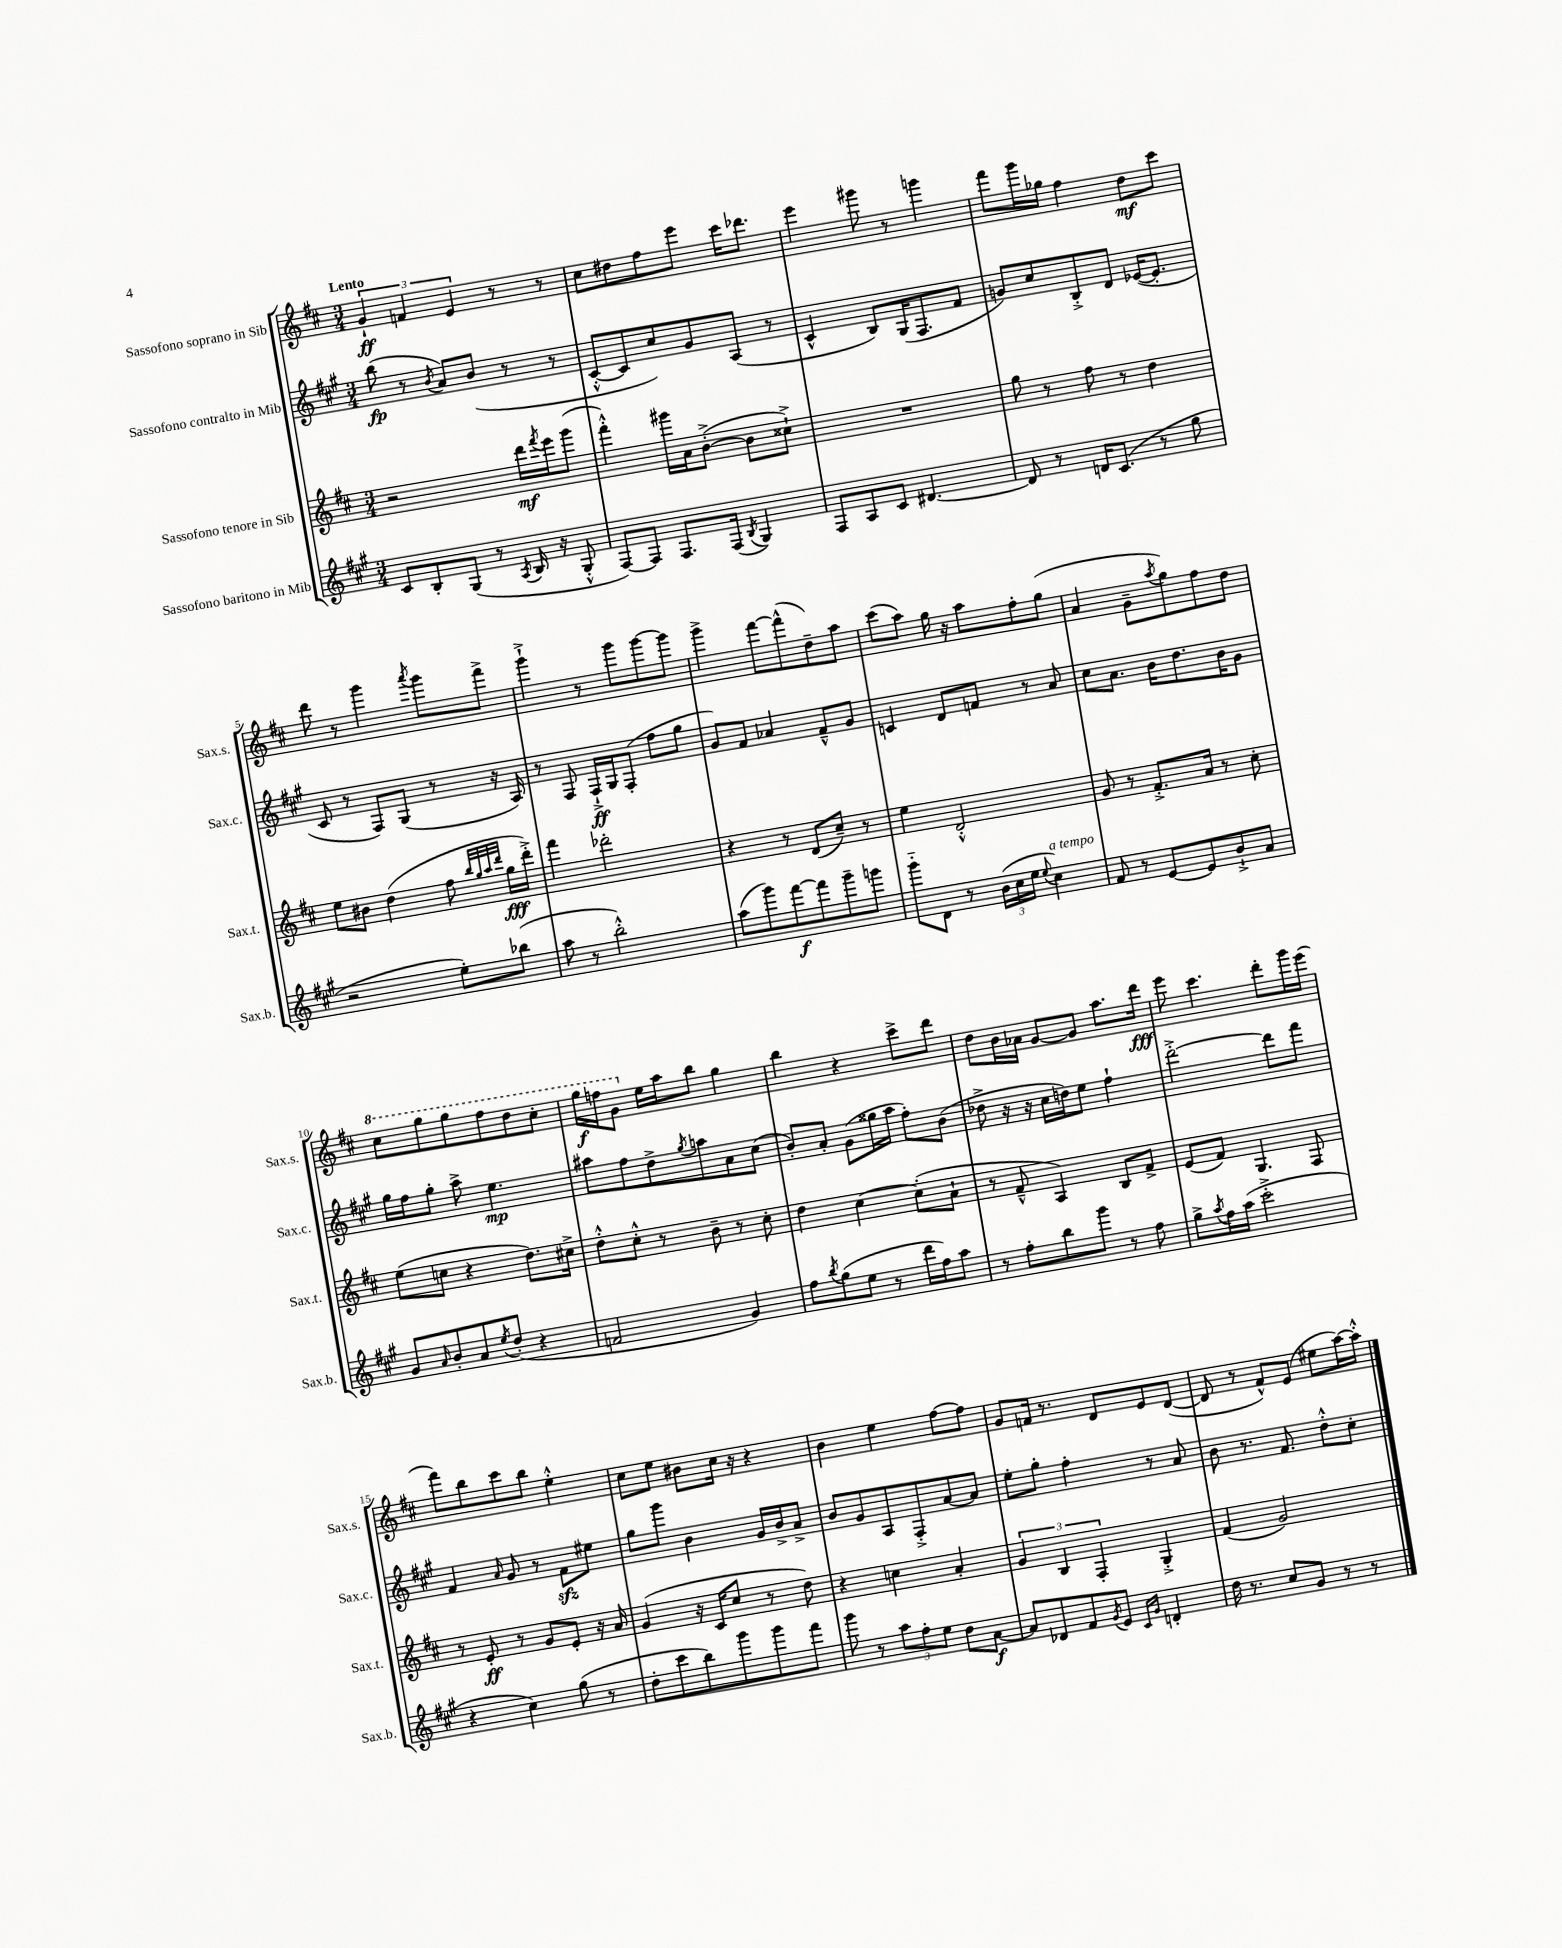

**kern	**dynam	**kern	**dynam	**kern	**dynam	**kern	**dynam
*part4	*part4	*part3	*part3	*part2	*part2	*part1	*part1
*staff4	*staff4	*staff3	*staff3	*staff2	*staff2	*staff1	*staff1
*I"Sassofono baritono in Mib	*	*I"Sassofono tenore in Sib	*	*I"Sassofono contralto in Mib	*	*I"Sassofono soprano in Sib	*
*I'Sax.b.	*	*I'Sax.t.	*	*I'Sax.c.	*	*I'Sax.s.	*
*clefG2	*	*clefG2	*	*clefG2	*	*clefG2	*
*k[f#c#g#]	*	*k[f#c#]	*	*k[f#c#g#]	*	*k[f#c#]	*
*M3/4	*	*M3/4	*	*M3/4	*	*M3/4	*
=1	=1	=1	=1	=1	=1	=1	=1
!	!	!	!	!	!	!LO:TX:a:B:t=Lento	!
8c#/L	.	2r	.	(8bb\	fp	6g`/	ff
8B'/	.	.	.	8r	.	.	.
.	.	.	.	.	.	6fn/	.
.	.	.	.	8qb/	.	.	.
(8G#/J	.	.	.	8a/L)	.	.	.
.	.	.	.	.	.	6e/	.
8r	.	.	.	(8b/J	.	.	.
8qA/	.	.	.	.	.	.	.
16B/	.	16ddd\LL	mf	8r	.	8r	.
.	.	8qfff#/	.	.	.	.	.
16r	.	16eee\J	.	.	.	.	.
8G#'^^/	.	(8ggg\J	.	8r	.	8r	.
=2	=2	=2	=2	=2	=2	=2	=2
[8F#/L)	.	4fff#'^^\)	.	[8c#'^^/L	.	8cc#\L	.
8F#/J]	.	.	.	8c#/]	.	8dd#X\	.
8.F#/L	.	16ggg#X\LL	.	8cc#/)	.	8ff#\	.
.	.	16a\J	.	.	.	.	.
.	.	([8b'^\J	.	8g#/	.	8eee\J	.
(16F#/Jk	.	.	.	.	.	.	.
8qB/	.	.	.	.	.	.	.
4G#/)	.	8b\L]	.	(8A/J	.	16ccc#\KL	.
.	.	.	.	.	.	8.ddd-X\J	.
.	.	8cc##X`^\J)	.	8r	.	.	.
=3	=3	=3	=3	=3	=3	=3	=3
8F#/L	.	2.r	.	4c#^^/	.	4eee\	.
8A/	.	.	.	.	.	.	.
8c#/J	.	.	.	8B/L)	.	8ggg#X\	.
[4.d#X/	.	.	.	(16G#/K	.	8r	.
.	.	.	.	8.F#/	.	.	.
.	.	.	.	.	.	4gggn\	.
.	.	.	.	8f#/J	.	.	.
=4	=4	=4	=4	=4	=4	=4	=4
8d#/]	.	8gg\	.	8gn/L)	.	8fff#\L	.
8r	.	8r	.	8cc#/	.	16ggg\L	.
.	.	.	.	.	.	16gg-X\JJ	.
16dn/KL	.	8ff#\	.	8B'^/	.	4ff#\	.
(8.c#/J	.	.	.	.	.	.	.
.	.	8r	.	8d/J	.	.	.
8r	.	4dd\	.	([16e-X/KL	.	8dd\L	mf
.	.	.	.	8.e-'/J]	.	.	.
8gg#\	.	.	.	.	.	8ccc#\J	.
!!LO:LB:g=z
=5	=5	=5	=5	=5	=5	=5	=5
2r	.	8ee\L	.	8c#/	.	8ddd\	.
.	.	8b#X\J	.	8r	.	8r	.
.	.	(4dd\	.	8F#/L)	.	4ggg\	.
.	.	.	.	(8G#/J	.	.	.
.	.	.	.	.	.	8qaaa/	.
8ee'\L)	.	8ff#\	.	8r	.	8ggg\L	.
.	.	32qqbb/LLL	.	.	.	.	.
.	.	32qqgg/	.	.	.	.	.
.	.	32qqaa/	.	.	.	.	.
.	.	32qqddd/JJJ	.	.	.	.	.
(8bb-X\J	.	16gg\LL	fff	16r	.	8fff#^\J	.
.	.	16ddd'^\JJ)	.	16A/)	.	.	.
=6	=6	=6	=6	=6	=6	=6	=6
8aa\	.	4fff#\	.	8r	.	4ggg`^\	.
8r	.	.	.	8F#/	.	.	.
2bb'^^\)	.	2ddd-X'\	.	16F#`^/LL	ff	8r	.
.	.	.	.	16G#/J	.	.	.
.	.	.	.	(8F#'/J	.	8ggg\L	.
.	.	.	.	8ff#\L	.	[8ggg\	.
.	.	.	.	8gg#\J	.	8ggg\J]	.
=7	=7	=7	=7	=7	=7	=7	=7
(8aa\L	.	4r	.	8g#/L)	.	4ggg^\	.
8ggg#\)	.	.	.	8f#/J	.	.	.
[8fff#\	f	8r	.	4a-X/	.	[8fff#\L	.
8fff#\]	.	(8d/L	.	.	.	(8fff#^^\]	.
8ggg#~\	.	8cc#~/J)	.	8f#~^^/L	.	8dd~\)	.
8gggn\J	.	8r	.	8g#/J	.	8aa\J	.
=8	=8	=8	=8	=8	=8	=8	=8
8ggg#\L	.	4ee\	.	4cn/	.	(8ccc#\L	.
8d\J	.	.	.	.	.	8aa\J)	.
8r	.	2d'^^/	.	8d/L	.	16gg\	.
.	.	.	.	.	.	16r	.
(24b\LL	.	.	.	8fn/J	.	8aa\L	.
24cc#\	.	.	.	.	.	.	.
24ee\JJ	.	.	.	.	.	.	.
8qqee/	.	.	.	.	.	.	.
!LO:TX:a:i:t=a tempo	!	!	!	!	!	!	!
4cc#\)	.	.	.	8r	.	8ff#'\	.
.	.	.	.	8a/	.	(8gg\J	.
=9	=9	=9	=9	=9	=9	=9	=9
8f#/	.	8g/	.	8cc#\L	.	4a/	.
8r	.	8r	.	8.a\J	.	.	.
[8e/L	.	8.f#'^/L	.	.	.	8g~\L	.
.	.	.	.	16b\KL	.	.	.
.	.	.	.	.	.	8qaa/	.
8e/]	.	.	.	8.dd\	.	8gg\)	.
.	.	16a/Jk	.	.	.	.	.
8b`^/	.	8r	.	.	.	8ff#\	.
.	.	.	.	16b\K	.	.	.
8a/J	.	8cc#'\	.	8g#\J	.	8dd\J	.
!!LO:LB:g=z
=10	=10	=10	=10	=10	=10	=10	=10
*	*	*	*	*	*	*8va	*
8g#/L	.	(8ee\L	.	16gg#\LL	.	8ccc#\L	.
.	.	.	.	16ff#\J	.	.	.
16qqa/	.	.	.	.	.	.	.
8b'/	.	8ccn\J	.	8gg#'\J	.	8ggg\	.
8a/	.	4r	.	8aa^\	.	8ggg\	.
8qee/	.	.	.	.	.	.	.
(8dd'/J	.	.	.	4.ee\	mp	8fff#\	.
4r	.	8.dd\L)	.	.	.	8ddd\	.
.	.	.	.	.	.	8ccc#'\J	.
.	.	16cc#X^\Jk	.	.	.	.	.
=11	=11	=11	=11	=11	=11	=11	=11
2fn/	.	8dd'^^\L	.	8aa#X\L	.	16ggg\LL	f
.	.	.	.	.	.	16fffn\J	.
.	.	8cc#'^^\J	.	8ff#\	.	8gg\J	.
*	*	*	*	*	*	*X8va	*
.	.	8r	.	8dd^\	.	16ee\LL	.
.	.	.	.	.	.	16aa\J	.
.	.	.	.	8qgg#/	.	.	.
.	.	8b~\	.	8aan\	.	8bb\J	.
4g#/)	.	8r	.	8a\	.	4gg\	.
.	.	8cc#'\	.	(8cc#\J	.	.	.
=12	=12	=12	=12	=12	=12	=12	=12
8ff#\L	.	4dd\	.	8b'/L)	.	4bb\	.
8qbb/	.	.	.	.	.	.	.
(8gg#\	.	.	.	8a'/J	.	.	.
8ee\J	.	[4cc#\	.	(8g#\L	.	4r	.
8r	.	.	.	16gg##X\L	.	.	.
.	.	.	.	16aa\JJ	.	.	.
16ddd\LL	.	(8cc#'\L]	.	8ff#'\L)	.	8ccc#^\L	.
16ff#\J)	.	.	.	.	.	.	.
8aa\J	.	8a`\J	.	(8b\J	.	8ddd\J	.
=13	=13	=13	=13	=13	=13	=13	=13
8r	.	8r	.	8dd-X^\	.	8dd\L	.
8ff#'\L	.	8f#~^^/	.	16r	.	16b\L	.
.	.	.	.	16r	.	16a-X\JJ	.
8bb\	.	4A/)	.	16cc#\LL	.	[8g/L	.
.	.	.	.	16ddn\J)	.	.	.
8ggg#\J	.	.	.	8ee\J	.	8g/J]	.
8r	.	8B/L	.	4ff#`\	.	8.aa\L	.
8ff#\	.	8f#^/J	.	.	.	.	.
.	.	.	.	.	.	16ddd\Jk	fff
=14	=14	=14	=14	=14	=14	=14	=14
8gg#^\L	.	(8e/L	.	[2ddd'^\	.	8eee\	.
8qaa/	.	.	.	.	.	.	.
16ff#\L	.	8f#/J)	.	.	.	4.ccc#\	.
(16aa\JJ	.	.	.	.	.	.	.
2ccc#'^\	.	4.G/	.	.	.	.	.
.	.	.	.	8ddd\L]	.	8ddd'\L	.
.	.	8F#/	.	8fff#\J	.	16ggg\L	.
.	.	.	.	.	.	(16eee\JJ	.
!!LO:LB:g=z
=15	=15	=15	=15	=15	=15	=15	=15
4r	.	8r	.	4f#/	.	8fff#\L)	.
.	.	8e'/	ff	.	.	8bb\	.
.	.	.	.	16qqa/	.	.	.
4cc#\)	.	8r	.	8g#/	.	8ccc#\	.
.	.	8g/L	.	8r	.	8bb\J	.
(8gg#\	.	8e'/J	.	8f#zz\L	.	4ee'^^\	.
8r	.	16r	.	8ee#X\J	.	.	.
.	.	16a/	.	.	.	.	.
=16	=16	=16	=16	=16	=16	=16	=16
8dd'\L	.	(4g/	.	8gg#\L	.	8cc#\L	.
8ccc#\	.	.	.	8ggg#\J	.	8ee\J	.
8bb\)	.	16r	.	4b\	.	8b#X\L	.
.	.	16c#/KL	.	.	.	.	.
8ggg#\	.	8cc#/J	.	.	.	16cc#\Jk	.
.	.	.	.	.	.	16r	.
8ggg#\	.	8r	.	16g#/LL	.	4r	.
.	.	.	.	16b^/J	.	.	.
8fff#\J	.	8dd\)	.	8a^/J	.	.	.
=17	=17	=17	=17	=17	=17	=17	=17
8ggg#\	.	4r	.	8b/L	.	4b\	.
8r	.	.	.	8g#/	.	.	.
12aa\L	.	4ccn\	.	8A/	.	4ee\	.
12ff#'\	.	.	.	.	.	.	.
.	.	.	.	8F#'^/	.	.	.
12ee\J	.	.	.	.	.	.	.
8dd\L	.	4a'/	.	[8a/	.	[8ff#\L	.
[8a\J	f	.	.	8a/J]	.	8ff#\J]	.
=18	=18	=18	=18	=18	=18	=18	=18
8a/L]	.	6g/	.	8ee'\L	.	8g/L	.
8d-X/	.	.	.	8gg#'\J	.	16fn/Jk	.
.	.	6B/	.	.	.	.	.
.	.	.	.	.	.	8.r	.
8f#/	.	.	.	4ff#'\	.	.	.
.	.	6F#'/	.	.	.	.	.
8qg#/	.	.	.	.	.	.	.
8e/J	.	.	.	.	.	8d/L	.
16qqc#/LL	.	.	.	.	.	.	.
16qqg#/JJ	.	.	.	.	.	.	.
4dn'/	.	4G'^/	.	8r	.	8e/	.
.	.	.	.	8a/	.	([8d/J	.
=19	=19	=19	=19	=19	=19	=19	=19
16dd\	.	(4f#/	.	8b\	.	8d/]	.
8.r	.	.	.	.	.	.	.
.	.	.	.	8.r	.	8r	.
8cc#/L	.	2g/)	.	.	.	8f#^^/L)	.
.	.	.	.	8.f#/	.	.	.
8g#/J	.	.	.	.	.	(8e/J	.
8r	.	.	.	8dd'^^\L	.	8ee#X\L	.
8r	.	.	.	8cc#'\J	.	[16aa\L)	.
.	.	.	.	.	.	16aa'^^\JJ]	.
==	==	==	==	==	==	==	==
*-	*-	*-	*-	*-	*-	*-	*-
